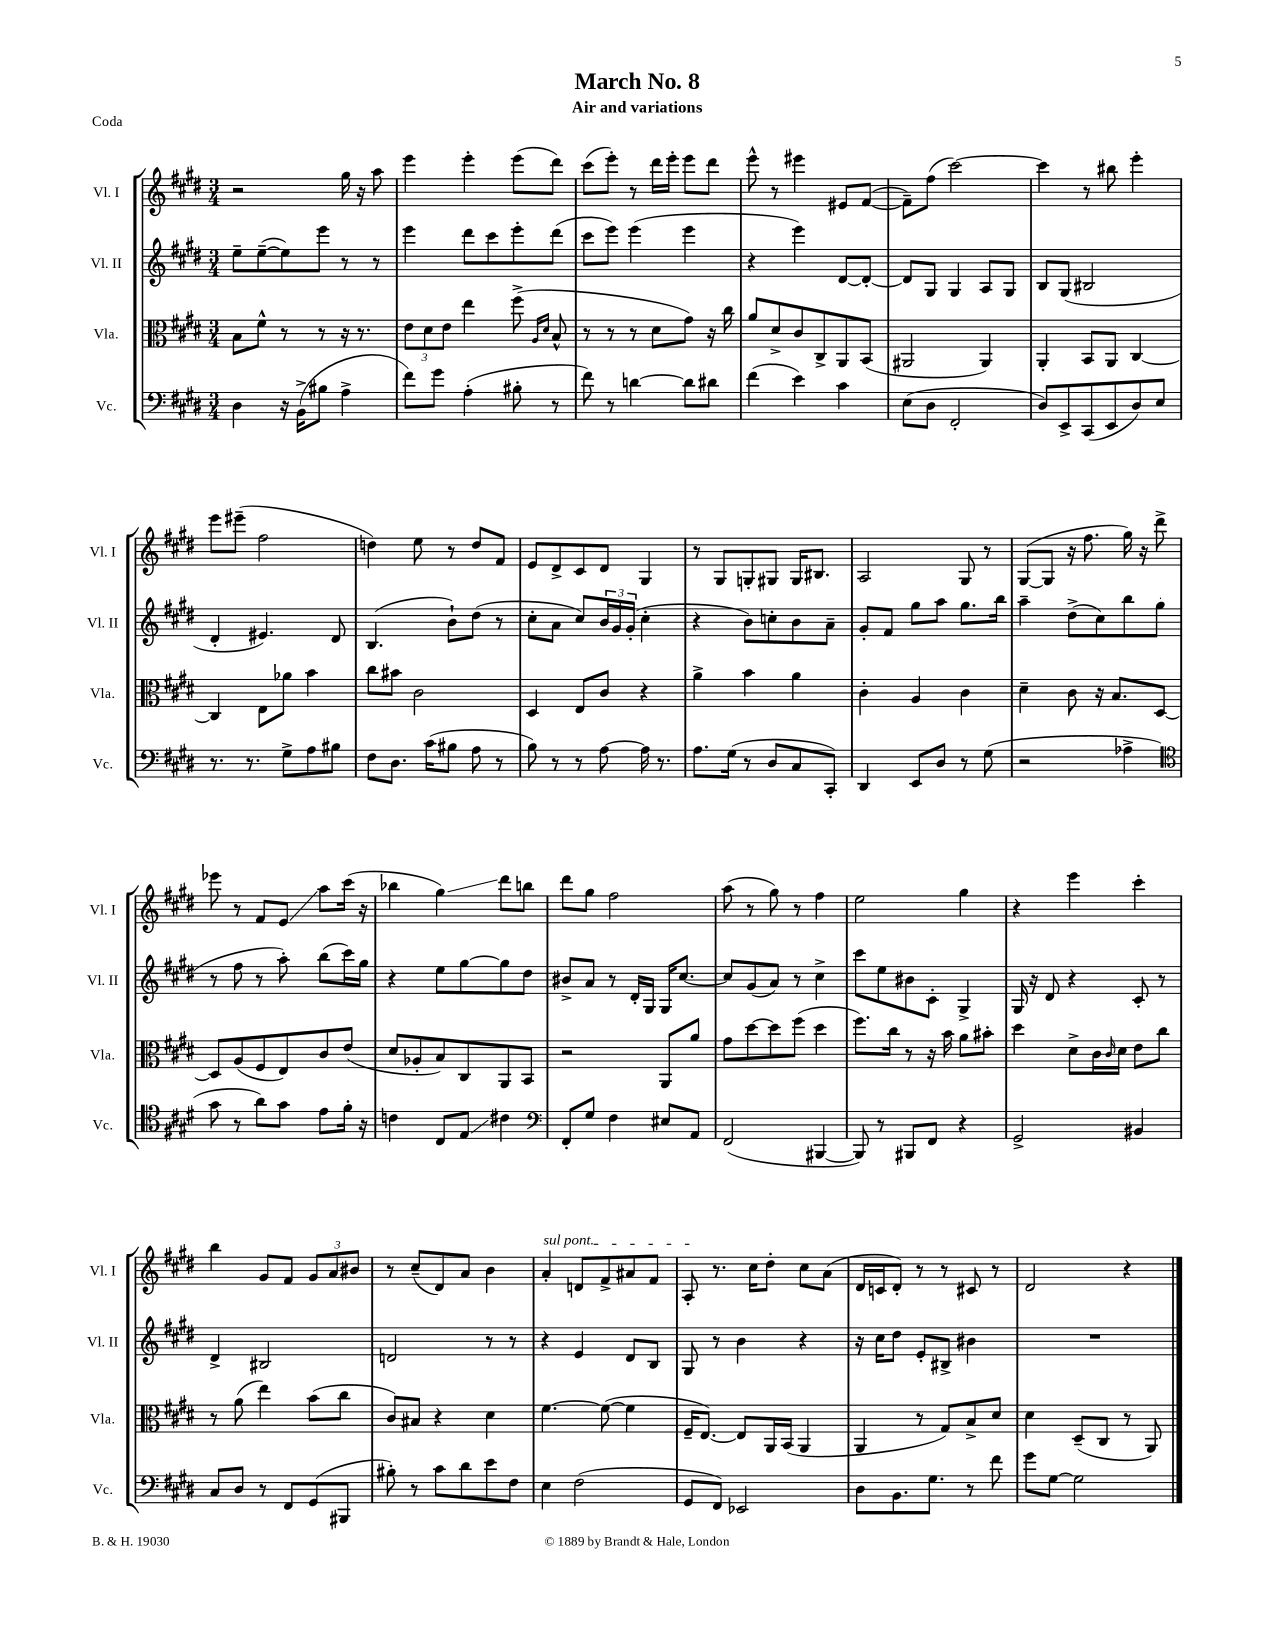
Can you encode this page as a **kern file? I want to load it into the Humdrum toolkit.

**kern	**kern	**kern	**kern
*staff4	*staff3	*staff2	*staff1
*clefF4	*clefC3	*clefG2	*clefG2
*k[f#c#g#d#]	*k[f#c#g#d#]	*k[f#c#g#d#]	*k[f#c#g#d#]
*M3/4	*M3/4	*M3/4	*M3/4
4D#\	8B\L	8ee~\L	2r
.	8f#^^\J	([8ee~\	.
16r	8r	8ee\])	.
(16BB^\LK	.	.	.
8B#\J	8r	8eee\J	.
4A^\	16r	8r	16gg#\
.	8.r	.	16r
.	.	8r	8aa\
=	=	=	=
8f#\L)	12e\L	4eee\	4eee\
.	12d#\	.	.
8g#\J	.	.	.
.	12e\J	.	.
(4A'\	4ee\	8ddd#\L	4eee'\
.	.	8ccc#\	.
8B#'\	(8ff#^\	8eee'\	(8eee\L
.	16qqA/LL	.	.
.	16qqd#/JJ	.	.
8r	8B^^/	(8ddd#\J	8ddd#\J)
=	=	=	=
8f#\)	8r	8ccc#\L	(8ccc#\L
8r	8r	8eee\J)	8eee'\J)
[4d\	8r	(4eee\	8r
.	8d#\L	.	16ddd#\LL
.	.	.	16eee'\JJ
8d\]L	8g#\J)	4eee\	8eee\L
8d#\J	16r	.	8ddd#\J
.	16cc#\	.	.
=	=	=	=
(4f#\	8a/L	4r	8eee^^\
.	8d#^/	.	8r
4e\)	8c#/	4eee\)	4eee#\
.	8C#^/	.	.
4c#\	8AA/	[8d#/L	8e#/L
.	(8BB/J	8d#'/_J	([8f#/J
=	=	=	=
(8E\L	2AA#/	8d#/]L	8f#~\]L)
8D#\J	.	8G#/J	(8ff#\J
2FF#'/	.	4G#/	[2ccc#\)
.	4AA#/)	8A/L	.
.	.	8G#/J	.
=	=	=	=
8D#/L)	4AA'/	8B/L	4ccc#\]
8EE^/	.	(8G#/J	.
(8CC#/	8BB/L	2B#/	8r
8EE/	8AA/J	.	8bb#\
8D#/)	[4C#/	.	4eee'\
8E/J	.	.	.
=	=	=	=
8.r	4C#/]	4d#'/	8eee\L
.	.	.	(8eee#~\J
8.r	.	.	.
.	8E\L	4.e#/)	2ff#\
8G#^\L	8a-\J	.	.
8A\	4b\	.	.
8B#\J	.	8d#/	.
=	=	=	=
8F#\L	8cc#\L	(4.B/	4dd\)
8.D#\J	8b#\J	.	.
.	2c#\	.	8ee\
(16c#\LK	.	.	.
8B#\J	.	8b`\L)	8r
8A\	.	(8dd#\J	8dd/L
8r	.	8r	8f#/J
=	=	=	=
8B\)	4D#/	8cc#'\L	8e/L
8r	.	8a\J	8d#^/
8r	8E/L	8cc#/L)	8c#/
[8A\	8c#/J	24b/L	8d#/J
.	.	24g#/	.
.	.	(24g#'/JJ	.
16A\]	4r	4cc#'\	4G#/
8.r	.	.	.
=	=	=	=
8.A\L	4a^\	4r	8r
.	.	.	8G#/L
(16G#\Jk	.	.	.
8r	4b\	8b\L)	8G'/
8D#/L	.	8cc'\	8G#/J
8C#/	4a\	8b\	16G#/LK
.	.	.	8.B#/J
8CC#'/J)	.	8a~\J	.
=	=	=	=
4DD#/	4c#'\	8g#'/L	2A/
.	.	8f#/J	.
8EE/L	4A/	8gg#\L	.
8D#/J	.	8aa\J	.
8r	4c#\	8.gg#\L	8G#/
(8G#\	.	.	8r
.	.	16bb\Jk	.
=	=	=	=
2r	4d#~\	4aa~\	([8G#/L
.	.	.	8G#/]J
.	8c#\	(8dd#^\L	16r
.	.	.	8.ff#\
.	16r	8cc#\)	.
.	8.B/L	.	.
4A-^\	.	8bb\	16gg#\)
.	.	.	16r
.	[8D#/J	(8gg#\J	8ddd#^\
=	=	=	=
*clefC4	*	*	*
8g#\	8D#/]L	8r	8eee-\
8r	(8A/	8ff#\	8r
8a\L)	8F#/	8r	8f#/L
8g#\J	8E/)	8aa'\)	8e/J
8e\L	8c#/	(8bb\L	8aa\L
16f#'\Jk	(8e/J	16ccc#\L)	(16ccc#\Jk
16r	.	16gg#\JJ	16r
=	=	=	=
4c\	8d#/L	4r	4bb-\
.	8A-'/	.	.
8C#/L	8B/)	8ee\L	4gg#\)
8E/J	8C#/	[8gg#\	.
4c#\	8AA/	8gg#\]	8ddd#\L
.	8BB/J	8dd#\J	8bb\J
=	=	=	=
*clefF4	*	*	*
8FF#'/L	2r	8b#^/L	8ddd#\L
8G#/J	.	8a/J	8gg#\J
4F#\	.	8r	2ff#\
.	.	16d#'/LL	.
.	.	16G#/JJ	.
8E#/L	8AA/L	16G#/LK	.
.	.	[8.cc#/J	.
8AA/J	8a/J	.	.
=	=	=	=
(2FF#/	8g#\L	8cc#/]L	(8aa\
.	[8dd#\	(8g#/	8r
.	8dd#\]	8a/J)	8gg#\)
.	(8ff#\J	8r	8r
[4BBB#/	4dd#\	4cc#^\	4ff#\
=	=	=	=
8BBB#/])	8.ff#\L)	8ccc#\L	2ee\
8r	.	8ee\	.
.	16cc#\Jk	.	.
8BBB#/L	8r	8b#\	.
8FF#/J	16r	8c#'\J	.
.	16b\	.	.
4r	8a\L	4G#^/	4gg#\
.	8b#'\J	.	.
=	=	=	=
2GG#^/	4dd#\	16G#/	4r
.	.	16r	.
.	.	8d#/	.
.	8d#^\L	4r	4eee\
.	16c#\L	.	.
.	16qqc#/	.	.
.	16d#\JJ	.	.
4BB#/	8e\L	8c#'/	4ccc#'\
.	8cc#\J	8r	.
=	=	=	=
8C#/L	8r	4d#^/	4bb\
8D#/J	(8a\	.	.
8r	4ee\)	2B#/	8g#/L
8FF#/L	.	.	8f#/J
(8GG#/	(8b\L	.	12g#/L
.	.	.	12a/
8BBB#/J	8cc#\J	.	.
.	.	.	12b#/J
=	=	=	=
8B#'\)	8c#/L)	2d/	8r
8r	8B#/J	.	(8cc#~/L
8c#\L	4r	.	8d#/)
8d#\	.	.	8a/J
8e\	4d#\	8r	4b\
8F#\J	.	8r	.
=	=	=	=
4E\	[4.f#\	4r	4a'/
(2F#\	.	4e/	8d/L
.	(8f#\_	.	8f#^/
.	4f#\]	8d#/L	8a#/
.	.	8B/J	8f#/J
=	=	=	=
8GG#/L	16F#~/LK	8G#/	8A'/
.	[8.E/J)	.	.
8FF#/J)	.	8r	8.r
2EE-/	8E/]L	4b\	.
.	.	.	16cc#\LK
.	16AA/L	.	8dd#'\J
.	(16BB/JJ	.	.
.	4AA/	4r	8cc#\L
.	.	.	(8a\J
=	=	=	=
8D#\L	4AA/	16r	16d#/LL
.	.	16cc#\LK	16c/J
8.BB\	.	8dd#\J	8d#'/J)
.	8r	8e'/L	8r
8.G#\J	.	.	.
.	8G#/L)	8B#^/J	8r
8r	8B^/	4b#\	8c#/
8f#\	8d#/J	.	8r
=	=	=	=
8g#\L	4d#\	2.r	2d#/
[8G#\J	.	.	.
2G#\]	(8D#~/L	.	.
.	8C#/J	.	.
.	8r	.	4r
.	8AA/)	.	.
==	==	==	==
*-	*-	*-	*-
